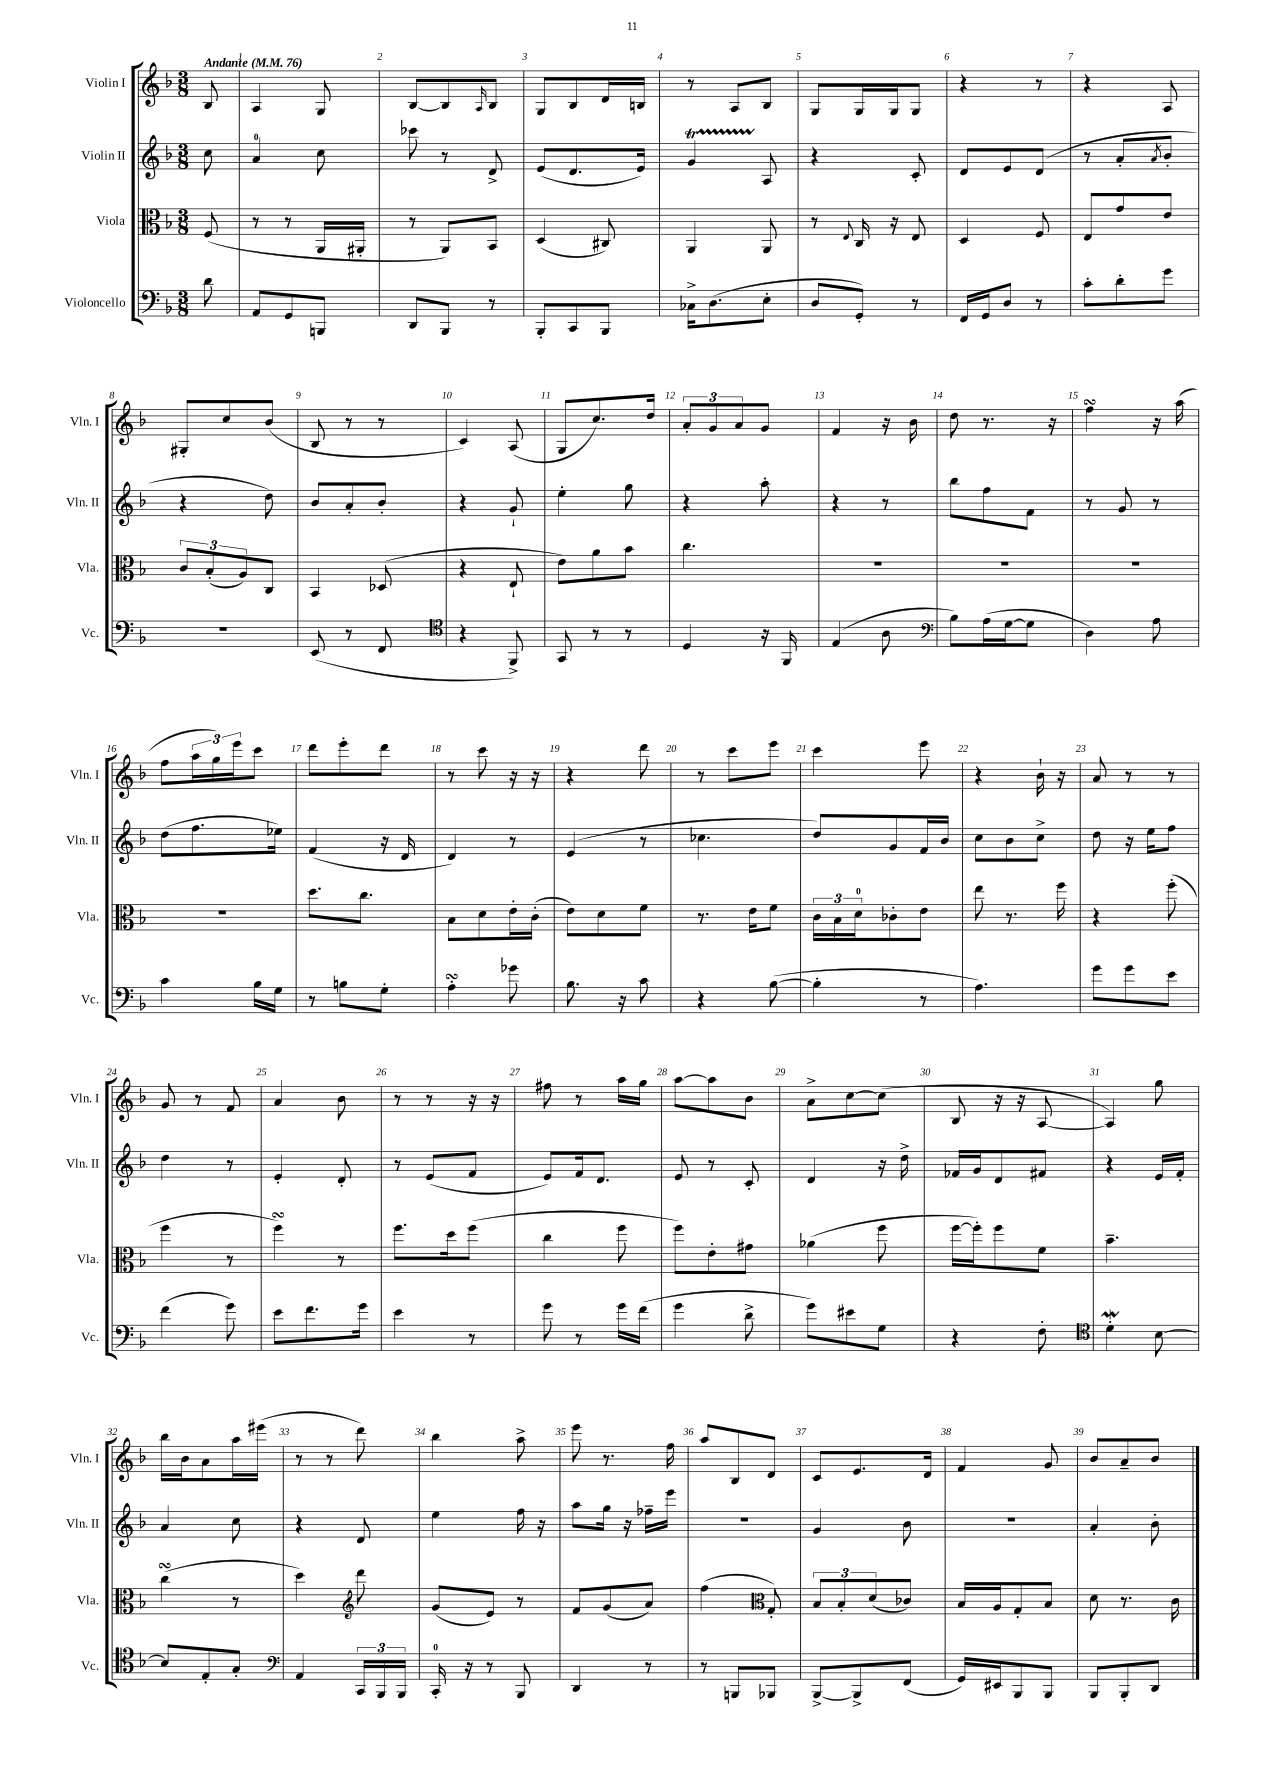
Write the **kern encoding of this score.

**kern	**kern	**kern	**kern
*staff4	*staff3	*staff2	*staff1
*clefF4	*clefC3	*clefG2	*clefG2
*k[b-]	*k[b-]	*k[b-]	*k[b-]
*M3/8	*M3/8	*M3/8	*M3/8
*MM76	*MM76	*MM76	*MM76
8d	(8F	8cc	8B-
=	=	=	=
8AA	8r	4a	4A
8GG	8r	.	.
8BBB	16AA	8cc	8G
.	16AA#'	.	.
=	=	=	=
8DD	8r	8ccc-	[8B-
8BBB-	8AA)	8r	8B-]
.	.	.	16qqA
8r	8BB-	8d^	8B-
=	=	=	=
8BBB-'	(4D	(8e	8G
8CC	.	8.d	8B-
8BBB-	8C#)	.	16d
.	.	16e)	16B
=	=	=	=
16C-^	4AA	4g	8r
(8.D	.	.	.
.	.	.	8A
8E'	8AA	8A	8B-
=	=	=	=
8D	8r	4r	8G
.	8qqE	.	.
8GG')	16C	.	16G
.	16r	.	16G
8r	8E	8c'	8G
=	=	=	=
16FF	4D	8d	4r
16GG	.	.	.
8D	.	8e	.
8r	8F	(8d	8r
=	=	=	=
8c'	8E	8r	4r
8d'	8g	8a'	.
.	.	8qa	.
8g	8e	8b-'	8A
=	=	=	=
4.r	12c	4r	8G#'
.	(12B-'	.	.
.	.	.	8cc
.	12A)	.	.
.	8C	8dd)	(8b-
=	=	=	=
(8EE	4BB-	8b-	8B-
8r	.	8a'	8r
8FF	(8D-	8b-'	8r
=	=	=	=
*clefC4	*	*	*
4r	4r	4r	4c)
8FF^)	8E`	8g`	(8A
=	=	=	=
8GG	8e)	4ee'	8G
8r	8a	.	8.cc)
8r	8b-	8gg	.
.	.	.	16dd
=	=	=	=
4D	4.cc	4r	12a'
.	.	.	12g
.	.	.	12a
16r	.	8aa'	8g
16FF	.	.	.
=	=	=	=
(4E	4.r	4r	4f
8A	.	8r	16r
.	.	.	16b-
=	=	=	=
*clefF4	*	*	*
8B-)	4.r	8bb-	8dd
(16A	.	8ff	8.r
[16G	.	.	.
8G]	.	8f	.
.	.	.	16r
=	=	=	=
4D)	4.r	8r	4ff
.	.	8g	.
8A	.	8r	16r
.	.	.	(16aa
=	=	=	=
4c	4.r	(8dd	8ff
.	.	8.ff	24aa
.	.	.	24gg)
.	.	.	24eee
16B-	.	.	8ccc
16G	.	16ee-)	.
=	=	=	=
8r	8.dd	(4f	8ddd
8B	.	.	8eee'
.	8.cc	.	.
8G'	.	16r	8ddd
.	.	16d	.
=	=	=	=
4A'	8B-	4d)	8r
.	8d	.	8ccc
8g-	16e'	8r	16r
.	(16c'	.	16r
=	=	=	=
8.B-	8e)	(4e	4r
.	8d	.	.
16r	.	.	.
8c	8f	8r	8ddd
=	=	=	=
4r	8.r	4.cc-	8r
.	.	.	8ccc
.	16e	.	.
([8B-	8f	.	8eee
=	=	=	=
4B-']	24c	8dd)	4ccc
.	24B-	.	.
.	24d	.	.
.	8c-'	8g	.
8r	8e	16f	8eee
.	.	16b-	.
=	=	=	=
4.A)	8ee	8cc	4r
.	8.r	8b-	.
.	.	8cc^	16b-`
.	16ff	.	16r
=	=	=	=
8g	4r	8dd	8a
8g	.	16r	8r
.	.	16ee	.
8e	(8ff'	8ff	8r
=	=	=	=
(4f	4ff	4dd	8g
.	.	.	8r
8g)	8r	8r	8f
=	=	=	=
8e	4ff)	4e'	4a
8.f	.	.	.
.	8r	8d'	8b-
16g	.	.	.
=	=	=	=
4e	8.ff	8r	8r
.	.	(8e	8r
.	16dd	.	.
8r	(8ff	8f	16r
.	.	.	16r
=	=	=	=
8g	4cc	8e)	8ff#
8r	.	16f	8r
.	.	8.d	.
16g	8ff	.	16aa
(16f	.	.	16gg
=	=	=	=
4g	8ff)	8e	[8aa
.	8e'	8r	8aa]
8d^	8g#	8c'	8b-
=	=	=	=
8g)	(4a-	4d	8a^
8e#	.	.	[8cc
8G	8ff	16r	(8cc]
.	.	16dd^	.
=	=	=	=
4r	[16ff	16f-	8B-
.	16ff'])	16g	.
.	8ff	8d	16r
.	.	.	16r
8F'	8f	8f#	[8A
=	=	=	=
*clefC4	*	*	*
4d'	4.b-~	4r	4A])
[8B-	.	16e	8gg
.	.	16f'	.
=	=	=	=
8B-]	(4cc	4a	16bb-
.	.	.	16b-
8E'	.	.	8a
8G'	8r	8cc	16aa
.	.	.	(16eee#
=	=	=	=
*clefF4	*	*	*
4AA	4dd)	4r	8r
.	.	.	8r
*	*clefG2	*	*
24CC	8ddd	8d	8ddd)
24BBB-	.	.	.
24BBB-	.	.	.
=	=	=	=
16CC'	(8g	4ee	4bb-
16r	.	.	.
8r	8e)	.	.
8BBB-	8r	16ff	8aa^
.	.	16r	.
=	=	=	=
4DD	8f	8aa	8eee
.	(8g	16gg	8.r
.	.	16r	.
8r	8a)	16ff-~	.
.	.	16eee	16ff
=	=	=	=
8r	(4ff	4.r	8aa
8BBB	.	.	8B-
*	*clefC3	*	*
8BBB-	8G')	.	8d
=	=	=	=
[8BBB-^	12B-	4g	8c
.	12B-'	.	.
8BBB-^]	.	.	8.e
.	(12d	.	.
(8FF	8c-)	8b-	.
.	.	.	16d
=	=	=	=
16GG)	16B-	4.r	4f
16EE#	16A	.	.
8BBB-	8G'	.	.
8BBB-	8B-	.	8g
=	=	=	=
8BBB-	8d	4a'	8b-
8BBB-'	8.r	.	8a~
8DD	.	8b-'	8b-
.	16c	.	.
==	==	==	==
*-	*-	*-	*-
